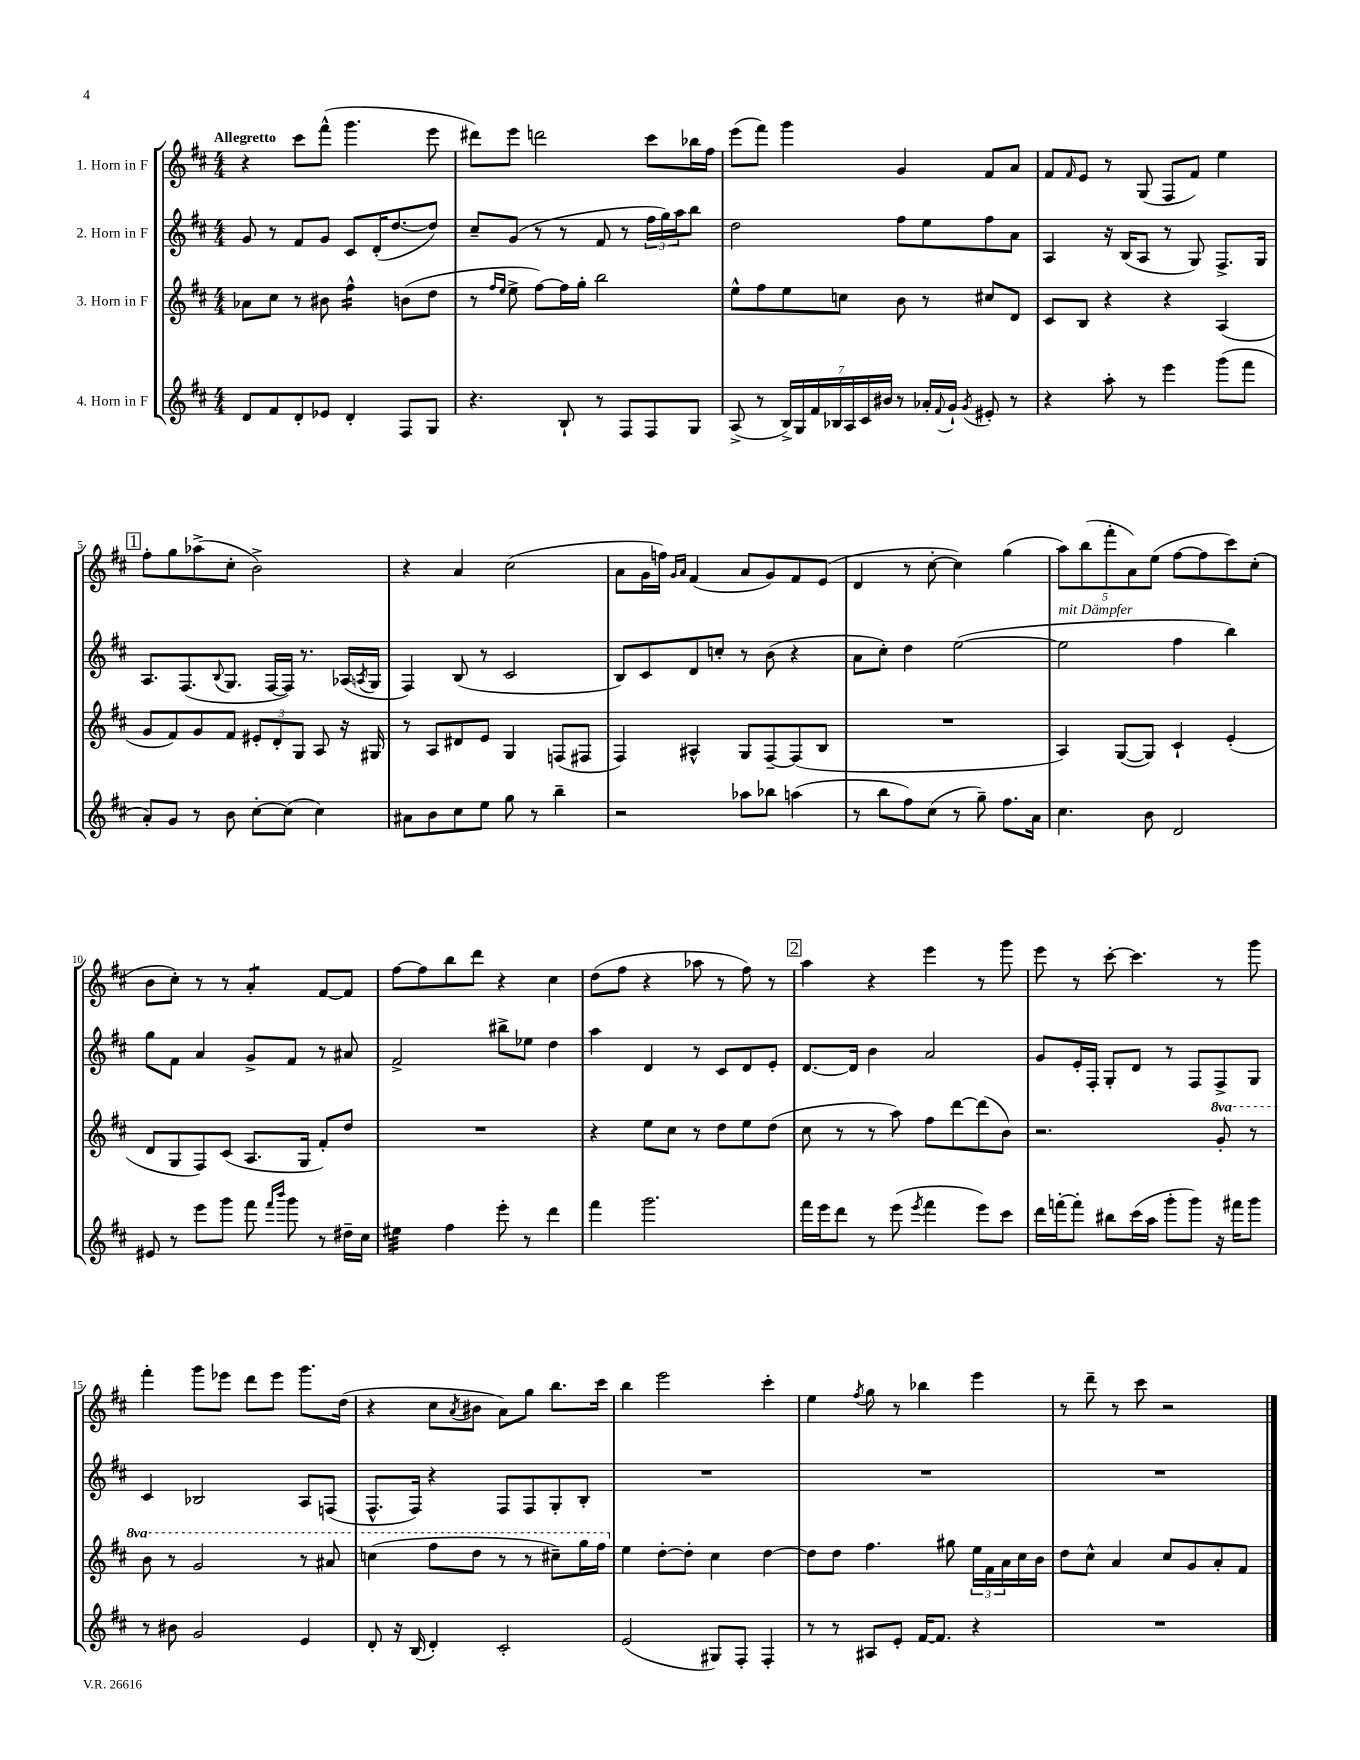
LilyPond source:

<<
\new StaffGroup <<
\new Staff = "s0" \with { instrumentName = "1. Horn in F" } {
    \clef treble \key d \major \numericTimeSignature \time 4/4 \tempo "Allegretto"
    r4 cis'''8 fis'''8-^( g'''4. e'''8 |
    dis'''8) e'''8 d'''2 cis'''8 bes''16 fis''16 |
    e'''8( fis'''8) g'''4 g'4 fis'8 a'8 |
    fis'8 \grace { fis'16 } e'8 r8 g8( fis8 fis'8) e''4 |
    \mark \markup { \box "1" } fis''8-. g''8 aes''8->( cis''8-. b'2->) |
    r4 a'4 cis''2( |
    a'8 g'16 f''16) \grace { g'16 a'16 } fis'4( a'8 g'8) fis'8 e'8( |
    d'4 r8 cis''8~-. cis''4) g''4( |
    \tuplet 5/4 { a''8) b''8( fis'''8-. a'8) e''8( } fis''8~ fis''8 cis'''8) cis''8-.( |
    b'8 cis''8-.) r8 r8 a'4:8-. fis'8~ fis'8 |
    fis''8~ fis''8 b''8 d'''8 r4 cis''4 |
    d''8( fis''8 r4 aes''8 r8 fis''8) r8 |
    \mark \markup { \box "2" } a''4 r4 e'''4 r8 g'''8 |
    e'''8 r8 cis'''8~-. cis'''4. r8 g'''8 |
    fis'''4-. g'''8 ees'''8 d'''8 ees'''8 g'''8. d''16( |
    r4 cis''8 \acciaccatura { a'8 } bis'8 a'8) g''8 b''8. cis'''16 |
    b''4 e'''2 cis'''4-. |
    e''4 \acciaccatura { fis''8 } g''8 r8 bes''4 e'''4 |
    r8 d'''8-- r8 cis'''8 r2 \bar "|." |
}
\new Staff = "s1" \with { instrumentName = "2. Horn in F" } {
    \clef treble \key d \major \numericTimeSignature \time 4/4
    g'8 r8 fis'8 g'8 cis'8 d'16-.( d''8.~ d''8) |
    cis''8-- g'8( r8 r8 fis'8 r8 \tuplet 3/2 { fis''16 g''16) a''16 } b''8 |
    d''2 fis''8 e''8 fis''8 a'8 |
    a4 r16 b16( a8 r8 g8) fis8.-> g16 |
    \mark \markup { \box "1" } a8. fis8.( \appoggiatura { b8 } g8. fis16~ fis16) r8. aes16( \acciaccatura { a8 } g16 |
    fis4) b8( r8 cis'2 |
    b8) cis'8 d'8 c''8-. r8 b'8( r4 |
    a'8 cis''8-.) d''4 e''2~( |
    e''2^\markup { \italic "mit Dämpfer" } fis''4 b''4) |
    g''8 fis'8 a'4 g'8-> fis'8 r8 ais'8 |
    fis'2-> bis''8-> ees''8 d''4 |
    a''4 d'4 r8 cis'8 d'8 e'8-. |
    \mark \markup { \box "2" } d'8.~ d'16 b'4 a'2 |
    g'8 e'16-. fis16-. g8-. d'8 r8 fis8 fis8-> g8 |
    cis'4 bes2 a8 f8( |
    fis8.-^ fis16) r4 fis8 fis8 g8-. b8-. |
    R1 |
    R1 |
    R1 \bar "|." |
}
\new Staff = "s2" \with { instrumentName = "3. Horn in F" } {
    \clef treble \key d \major \numericTimeSignature \time 4/4 \set Staff.ottavationMarkups = #ottavation-simple-ordinals
    aes'8 cis''8 r8 bis'8 fis''4:16-^ b'8( d''8 |
    r8 \grace { fis''16 e''16 } e''8-> fis''8~) fis''16 g''16-. b''2 |
    e''8-^ fis''8 e''8 c''8 b'8 r8 cis''8 d'8 |
    cis'8 b8 r4 r4 a4( |
    \mark \markup { \box "1" } g'8 fis'8) g'8 fis'8 \tuplet 3/2 { eis'8-. d'8-. g8 } a8 r16 gis16 |
    r8 a8 dis'8 e'8 g4 f8( fis8 |
    fis4) ais4-^ g8 fis8~-- fis8( b8 |
    R1 |
    a4) g8~( g8) cis'4-! e'4-.( |
    d'8 g8 fis8) cis'8( a8. g16 fis'8-.) d''8 |
    R1 |
    r4 e''8 cis''8 r8 d''8 e''8 d''8( |
    \mark \markup { \box "2" } cis''8 r8 r8 a''8) fis''8 d'''8~ d'''8( b'8) |
    r2. \ottava #1 g''8-. r8 |
    b''8 r8 g''2 r8 ais''8 |
    c'''4( fis'''8 d'''8 r8 r8 cis'''8--) g'''16 fis'''16 \ottava #0 |
    e''4 d''8~-. d''8-. cis''4 d''4~ |
    d''8 d''8 fis''4. gis''8 \tuplet 3/2 { e''16 fis'16 a'16 } cis''16 b'16 |
    d''8 cis''8-^ a'4 cis''8 g'8 a'8-. fis'8 \bar "|." |
}
\new Staff = "s3" \with { instrumentName = "4. Horn in F" } {
    \clef treble \key d \major \numericTimeSignature \time 4/4
    d'8 fis'8 d'8-. ees'8 d'4-. fis8 g8 |
    r4. b8-! r8 fis8 fis8 g8 |
    a8->( r8 \tuplet 7/4 { b16->) g16 fis'16 bes16 a16 cis'16 bis'16 } r8 aes'16-. \appoggiatura { fis'8 } g'16-! \acciaccatura { g'8 } eis'8-. r8 |
    r4 a''8-. r8 e'''4 g'''8( fis'''8 |
    \mark \markup { \box "1" } a'8-.) g'8 r8 b'8 cis''8~-. cis''8( cis''4) |
    ais'8 b'8 cis''8 e''8 g''8 r8 b''4-- |
    r2 aes''8 bes''8 a''4( |
    r8 b''8 fis''8) cis''8( r8 g''8--) fis''8. a'16 |
    cis''4. b'8 d'2 |
    eis'8 r8 e'''8 g'''8 fis'''8 \grace { fis'''16 b'''16 } g'''8 r8 dis''16-- cis''16 |
    eis''4:32 fis''4 e'''8-. r8 d'''4 |
    fis'''4 g'''2. |
    \mark \markup { \box "2" } fis'''16 e'''16 d'''8 r8 e'''8( \acciaccatura { e'''8 } fis'''4 e'''8) cis'''8 |
    d'''16 f'''16~-. f'''8-. bis''8 cis'''16( a''16 g'''8-. g'''8) r16 fis'''16 g'''8 |
    r8 bis'8 g'2 e'4 |
    d'8-. r16 b16( d'4-.) cis'2-. |
    e'2( gis8) fis8-. fis4-. |
    r8 r8 ais8 e'8-. fis'16~ fis'8. r4 |
    R1 \bar "|." |
}
>>
>>
